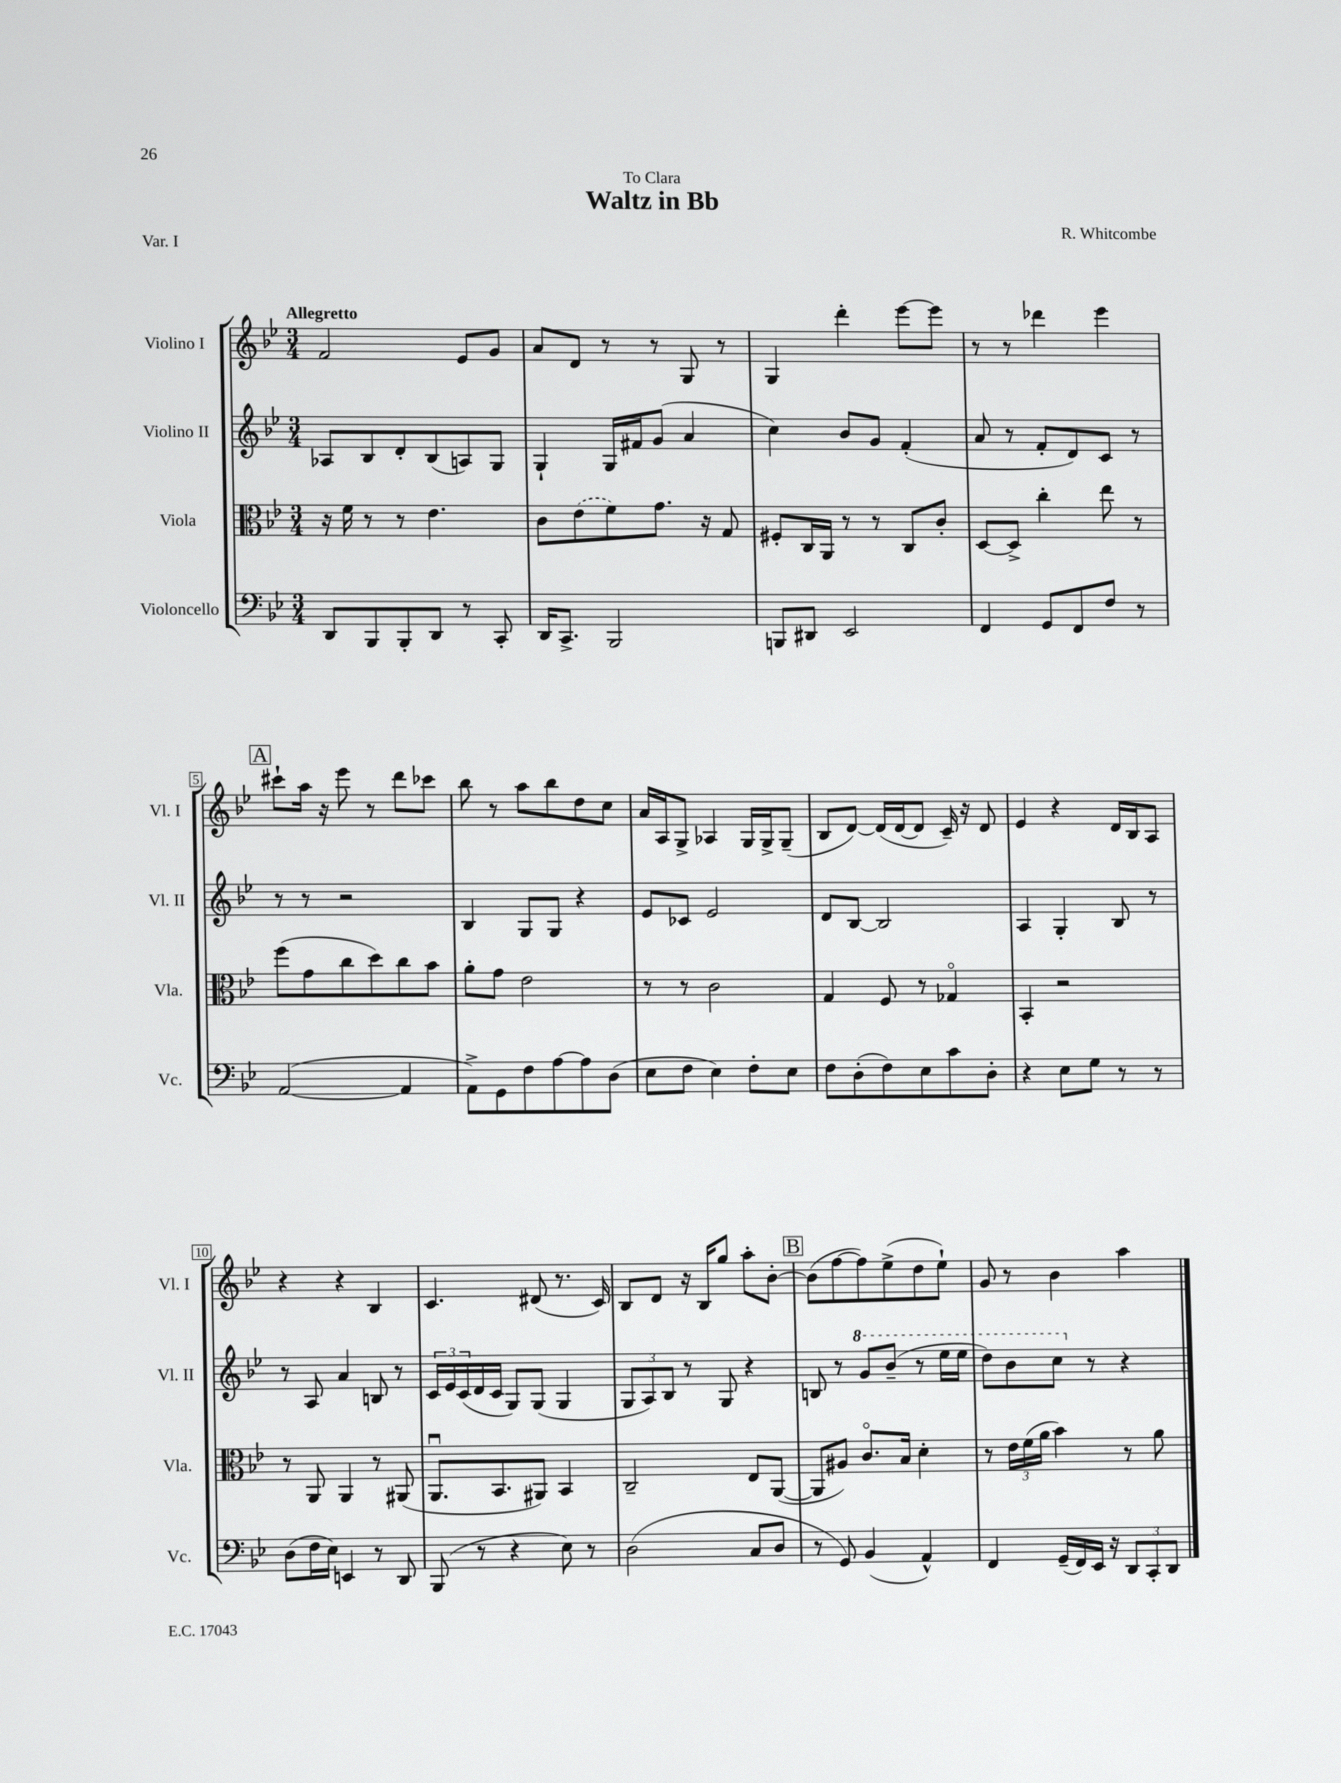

**kern	**kern	**kern	**kern
*staff4	*staff3	*staff2	*staff1
*clefF4	*clefC3	*clefG2	*clefG2
*k[b-e-]	*k[b-e-]	*k[b-e-]	*k[b-e-]
*M3/4	*M3/4	*M3/4	*M3/4
8DD	16r	8A-	2f
.	16f	.	.
8BBB-	8r	8B-	.
8BBB-'	8r	8d'	.
8DD	4.e-	(8B-	.
8r	.	8A)	8e-
8CC'	.	8G	8g
=	=	=	=
16DD	8c	4G`	8a
8.CC^	.	.	.
.	(8e-	.	8d
2BBB-	8f)	16G	8r
.	.	16f#	.
.	8.g	(8g	8r
.	.	4a	8G
.	16r	.	.
.	8G	.	8r
=	=	=	=
8BBB	8F#'	4cc)	4G
8DD#	16C	.	.
.	16AA	.	.
2EE-	8r	8b-	4ddd'
.	8r	8g	.
.	8C	(4f'	[8eee-
.	8c'	.	8eee-]
=	=	=	=
4FF	[8D	8a	8r
.	8D^]	8r	8r
8GG	4cc'	8f'	4ddd-
8FF	.	8d)	.
8F	8ee-	8c	4eee-
8r	8r	8r	.
=	=	=	=
([2AA	(8ff	8r	8ccc#`
.	8g	8r	16aa
.	.	.	16r
.	8cc	2r	8eee-
.	8dd)	.	8r
4AA]	8cc	.	8ddd
.	8b-	.	8ccc-
=	=	=	=
8AA^)	8a'	4B-	8bb-
8GG	8g	.	8r
8F	2e-	8G	8aa
[8A	.	8G	8bb-
8A]	.	4r	8dd
(8D	.	.	8cc
=	=	=	=
8E-	8r	8e-	16a
.	.	.	16A
8F	8r	8c-	8G^
4E-)	2c	2e-	4A-
8F'	.	.	16G
.	.	.	16G^
8E-	.	.	(8G~
=	=	=	=
8F	4G	8d	8B-
(8D'	.	[8B-	[8d)
8F)	8F	2B-]	(16d]
.	.	.	[16d
8E-	8r	.	8d]
8c	4G-o	.	16c~)
.	.	.	16r
8D'	.	.	8d
=	=	=	=
4r	4BB-'	4A	4e-
8E-	2r	4G'	4r
8G	.	.	.
8r	.	8B-	16d
.	.	.	16B-
8r	.	8r	8A
=	=	=	=
(8D	8r	8r	4r
16F	8AA	8A	.
16E-)	.	.	.
4EE	4AA	4a	4r
8r	8r	8B	4B-
8DD	(8AA#	8r	.
=	=	=	=
(8BBB-	8.AAu	24c	4.c
.	.	24e-	.
.	.	(24c	.
8r	.	16d	.
.	8.BB-	16c	.
4r	.	8G)	.
.	8AA#)	(8G	(8d#
8E-)	4BB-	4G	8.r
8r	.	.	.
.	.	.	16c)
=	=	=	=
(2D	2C~	12G	8B-
.	.	12A)	.
.	.	.	8d
.	.	12B-	.
.	.	8r	16r
.	.	.	16B-
.	.	8G	8gg
8C	8E-	4r	8aa'
8D	([8AA	.	[8b-'
=	=	=	=
8r	8AA]	8B	(8b-]
8GG)	8A#)	8r	[8ff
(4BB-	8.co	8gg	8ff])
.	.	(8bb-~	(8ee-^
.	16B-	.	.
4AA^^)	4d'	8r	8dd
.	.	16eee-	8ee-`)
.	.	16eee-	.
=	=	=	=
4FF	8r	8ddd)	8g
.	24e-	8bb-	8r
.	(24f	.	.
.	24a	.	.
(16GG~	4b-)	8ccc	4b-
16FF)	.	.	.
16EE-	.	8r	.
16r	.	.	.
12DD	8r	4r	4aa
12CC'	.	.	.
.	8a	.	.
12DD	.	.	.
==	==	==	==
*-	*-	*-	*-
